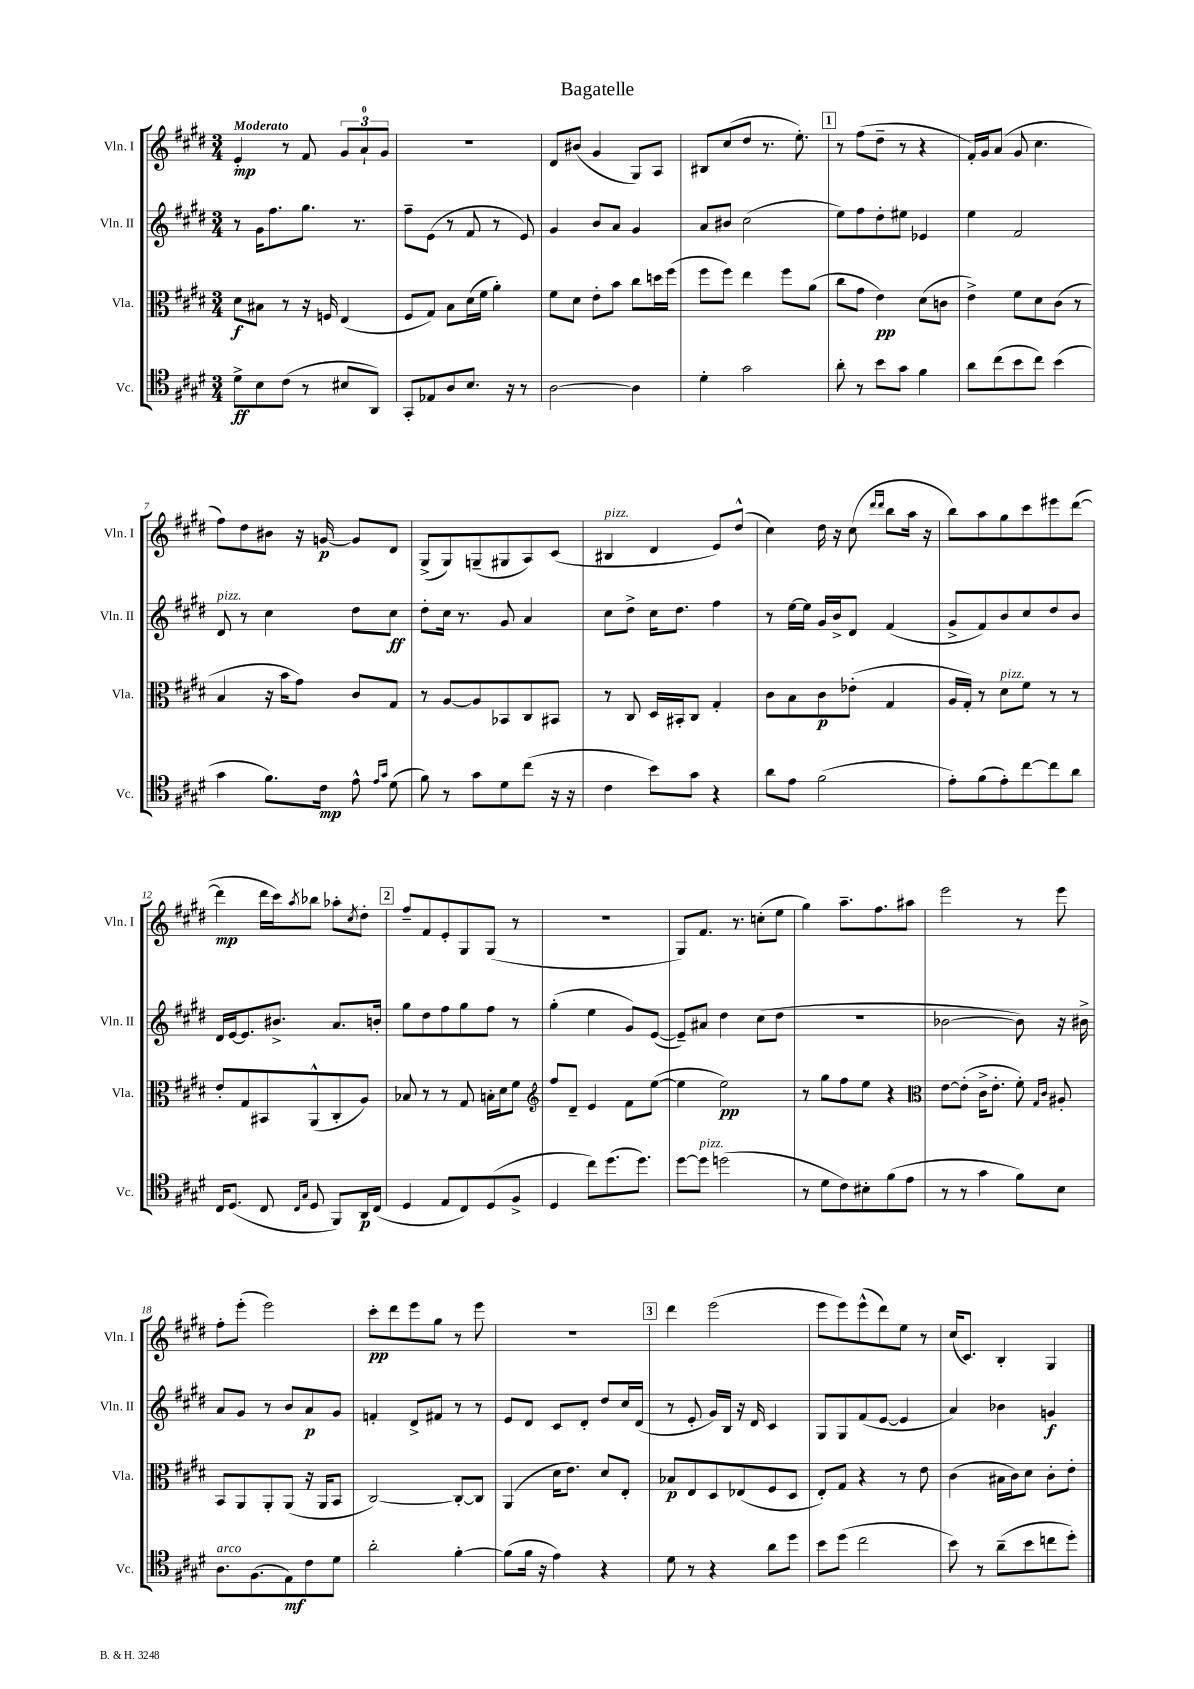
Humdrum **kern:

**kern	**kern	**kern	**kern
*staff4	*staff3	*staff2	*staff1
*clefC4	*clefC3	*clefG2	*clefG2
*k[f#c#g#d#]	*k[f#c#g#d#]	*k[f#c#g#d#]	*k[f#c#g#d#]
*M3/4	*M3/4	*M3/4	*M3/4
8d#^\L	8d#\L	8r	4e'/
8B\	8B#\J	16g#\LK	.
.	.	8.ff#\	.
(8c#\J	8r	.	8r
8r	16r	8.gg#\J	8f#/
.	16F/	.	.
8B#/L	(4E/	.	12g#/L
.	.	8.r	.
.	.	.	12a`/
8AA/J)	.	.	.
.	.	.	12g#/J
=	=	=	=
8GG#'/L	8F#/L	8ff#~\L	2.r
8E-/	8G#/J)	(8e\J	.
8A/	8B\L	8r	.
8.B/J	(16d#\L	8f#/	.
.	16f#\JJ	.	.
.	4a'\)	8r	.
16r	.	.	.
8r	.	8e/)	.
=	=	=	=
[2A\	8f#\L	4g#/	8d#/L
.	8d#\J	.	(8b#/J
.	8e'\L	8b/L	4g#/
.	8b\J	8a/J	.
4A\]	8cc#\L	4g#/	8G#/L)
.	16dd\L	.	8A/J
.	(16ff#\JJ	.	.
=	=	=	=
4d#'\	8ff#\L	8a/L	8B#/L
.	8ff#\J)	8b#/J	(8cc#/
2g#\	4ee\	(2cc#\	8dd#/J
.	.	.	8.r
.	8ff#\L	.	.
.	.	.	8.ee'\)
.	(8a\J	.	.
=	=	=	=
8a'\	8cc#\L	8ee\L)	8r
8r	8g#\J	8ff#\	(8ff#\L
8b\L	4e\)	8dd#'\	8dd#~\J
8g#\J	.	8ee#\J	8r
4f#\	(8d#\L	4e-/	4r
.	8c\J	.	.
=	=	=	=
8a\L	4e^\)	4ee\	16f#'/LL)
.	.	.	16g#/J
(8cc#\	.	.	(8a/J
8b\	8f#\L	2f#/	8g#/
8cc#\J)	8d#\	.	4.cc#\
(4b\	(8c#\J	.	.
.	8r	.	.
=	=	=	=
4g#\	4B/	8d#/	8ff#\L)
.	.	8r	8dd#\
8.f#\L)	16r	4cc#\	8b#\J
.	16b\LK	.	.
.	8g#\J)	.	16r
16c#\Jk	.	.	[16g/
8e^^\	8c#/L	8dd#\L	8g/]L
16qqe/LL	.	.	.
16qqg#/JJ	.	.	.
(8d#\	8G#/J	8cc#\J	8d#/J
=	=	=	=
8f#\)	8r	8dd#'\L	(8G#^/L
8r	[8A/L	16cc#\Jk	8G#/)
.	.	8.r	.
8g#\L	8A/]	.	(8G~/
8d#\	8BB-/	8g#/	8G#/
(8cc#\J	8C#/	4a/	8A/)
16r	8BB#/J	.	(8c#/J
16r	.	.	.
=	=	=	=
4c#\	8r	8cc#\L	4B#/
.	8C#/	8dd#^\J	.
8b\L)	16D#/LL	16cc#\LK	4d#/
.	16BB#'/J	8.dd#\J	.
8g#\J	8C#/J	.	.
4r	4G#'/	4ff#\	8e/L)
.	.	.	(8dd#^^/J
=	=	=	=
8a\L	8c#\L	8r	4cc#\)
8e\J	8B\	[16ee\LL	.
.	.	16ee\]JJ	.
(2f#\	8c#\	16g#/LL	16dd#\
.	.	16b^/J	16r
.	(8e-'\J	8d#/J	(8cc#\
.	.	.	16qqddd#/LL
.	.	.	16qqddd#/JJ
.	4G#/	(4f#/	8bb\L
.	.	.	16aa\Jk
.	.	.	16r
=	=	=	=
8e'\L)	16A/LL	8g#^/L	8bb\L)
.	16G#'/JJ)	.	.
(8f#\	8r	8f#/)	8aa\
8e'\)	8d#\L	8b/	8gg#\
[8cc#\	8f#\J	8cc#/	8ccc#\
8cc#\]	8r	8dd#/	8eee#\
8a\J	8r	8b/J	([8ddd#\J
=	=	=	=
16C#/LK	8e'/L	16d#/LL	4ddd#\]
(8.D#/J	.	[16e/J	.
.	8G#/	8.e/]	.
8C#/	8BB#/	.	16ddd#\LL
.	.	8.b#^/J	16ccc#\J)
16qqC#/LL	.	.	.
16qqG#/JJ	.	.	8qaa/
8D#/	(8AA^^/	.	8bb-\J
8FF#/L)	8C#'/	8.a/L	8aa-'\L
.	.	.	8qcc#/
16AA/L	8A/J)	.	8dd#'\J
(16C#/JJ	.	16b'/Jk	.
=	=	=	=
4D#/	8B-/	8gg#\L	8ff#~/L
.	8r	8dd#\	8f#/
8E/L	8r	8ff#\	8e'/
8C#/)	8G#/	8gg#\	8G#/
(8D#/	16B'\LL	8ff#\J	(8G#/J
.	16d#\J	.	.
8F#^/J	8f#\J	8r	8r
=	=	=	=
*	*clefG2	*	*
4D#/	8ff#/L	(4gg#'\	2.r
.	8d#~/J	.	.
8cc#\L)	4e/	4ee\	.
(8.dd#\	.	.	.
.	8f#\L	8g#/L)	.
8.dd#\J)	.	.	.
.	([8ee\J	([8e/J	.
=	=	=	=
[8dd#\L	4ee\]	8e~/]L)	8G#/L)
8dd#\]J	.	8a#/J	8.f#/J
(2dd\	2ee\)	4dd#\	.
.	.	.	8.r
.	.	(8cc#\L	(8cc'\L
.	.	8dd#\J	8ee\J
=	=	=	=
8r	8r	2.r	4gg#\)
8d#\L	8gg#\L	.	.
8c#\)	8ff#\	.	8.aa~\L
8B#'\	8ee\J	.	.
.	.	.	8.ff#\
(8f#\	4r	.	.
8e\J	.	.	8aa#\J
=	=	=	=
*	*clefC3	*	*
8r	[8e\L	[2b-\	2eee\
8r	(8e'\]J	.	.
4g#\	16c#^\LK	.	.
.	8.e'\J	.	.
8f#\L)	8f#'\)	8b-\])	8r
.	16qqG#/LL	.	.
.	16qqc#/JJ	.	.
8B\J	8A#'/	16r	8eee\
.	.	16b#^\	.
=	=	=	=
8.A\L	8BB/L	8a/L	8ff#'\L
.	8AA/	8g#/J	(8eee'\J
(8.F#\	.	.	.
.	8AA'/	8r	2eee\)
8E\)	(8AA/J	8b/L	.
8c#\	16r	8a/	.
.	16AA/LK	.	.
8d#\J	8BB/J	8g#/J	.
=	=	=	=
2a'\	[2C#/)	4f'/	8ccc#'\L
.	.	.	8ddd#\
.	.	8d#^/L	8eee\
.	.	8f#/J	8gg#\J
[4f#'\	8C#'/_L	8r	8r
.	8C#/]J	8r	8eee\
=	=	=	=
(8f#\]L	(4AA/	8e/L	2.r
16f#\Jk	.	8d#/J	.
16r	.	.	.
4e\)	16d#\LK	8c#/L	.
.	8.e\J)	.	.
.	.	8d#'/J	.
4r	8d#/L	8dd#/L	.
.	8E'/J	16cc#/L	.
.	.	(16d#/JJ	.
=	=	=	=
8d#\	8B-/L	8r	4ddd#\
8r	8E/	8e'/	.
4r	8D#/	16g#/LL)	(2eee\
.	.	16B/JJ	.
.	(8E-/	16r	.
.	.	16d#/	.
8a\L	8F#/	4c#/	.
8dd#\J	8D#/J	.	.
=	=	=	=
8b\L	8E'/L)	8G#/L	8eee\L
(8dd#\J	8G#/J	8G#/	8eee\)
2cc#\	4r	(8f#/	(8eee^^\
.	.	[8e/J	8ddd#\)
.	8r	4e/]	8ee\J
.	8e\	.	8r
=	=	=	=
8b\)	(4c#\	4a/)	(16cc#/LK
.	.	.	8.c#/J)
8r	.	.	.
(8a~\L	16B#\LL	4b-\	4B'/
.	16c#\J)	.	.
8b\	8d#\J	.	.
8cc\	8c#'\L	4g/	4G#/
8dd#'\J)	8e'\J	.	.
==	==	==	==
*-	*-	*-	*-
